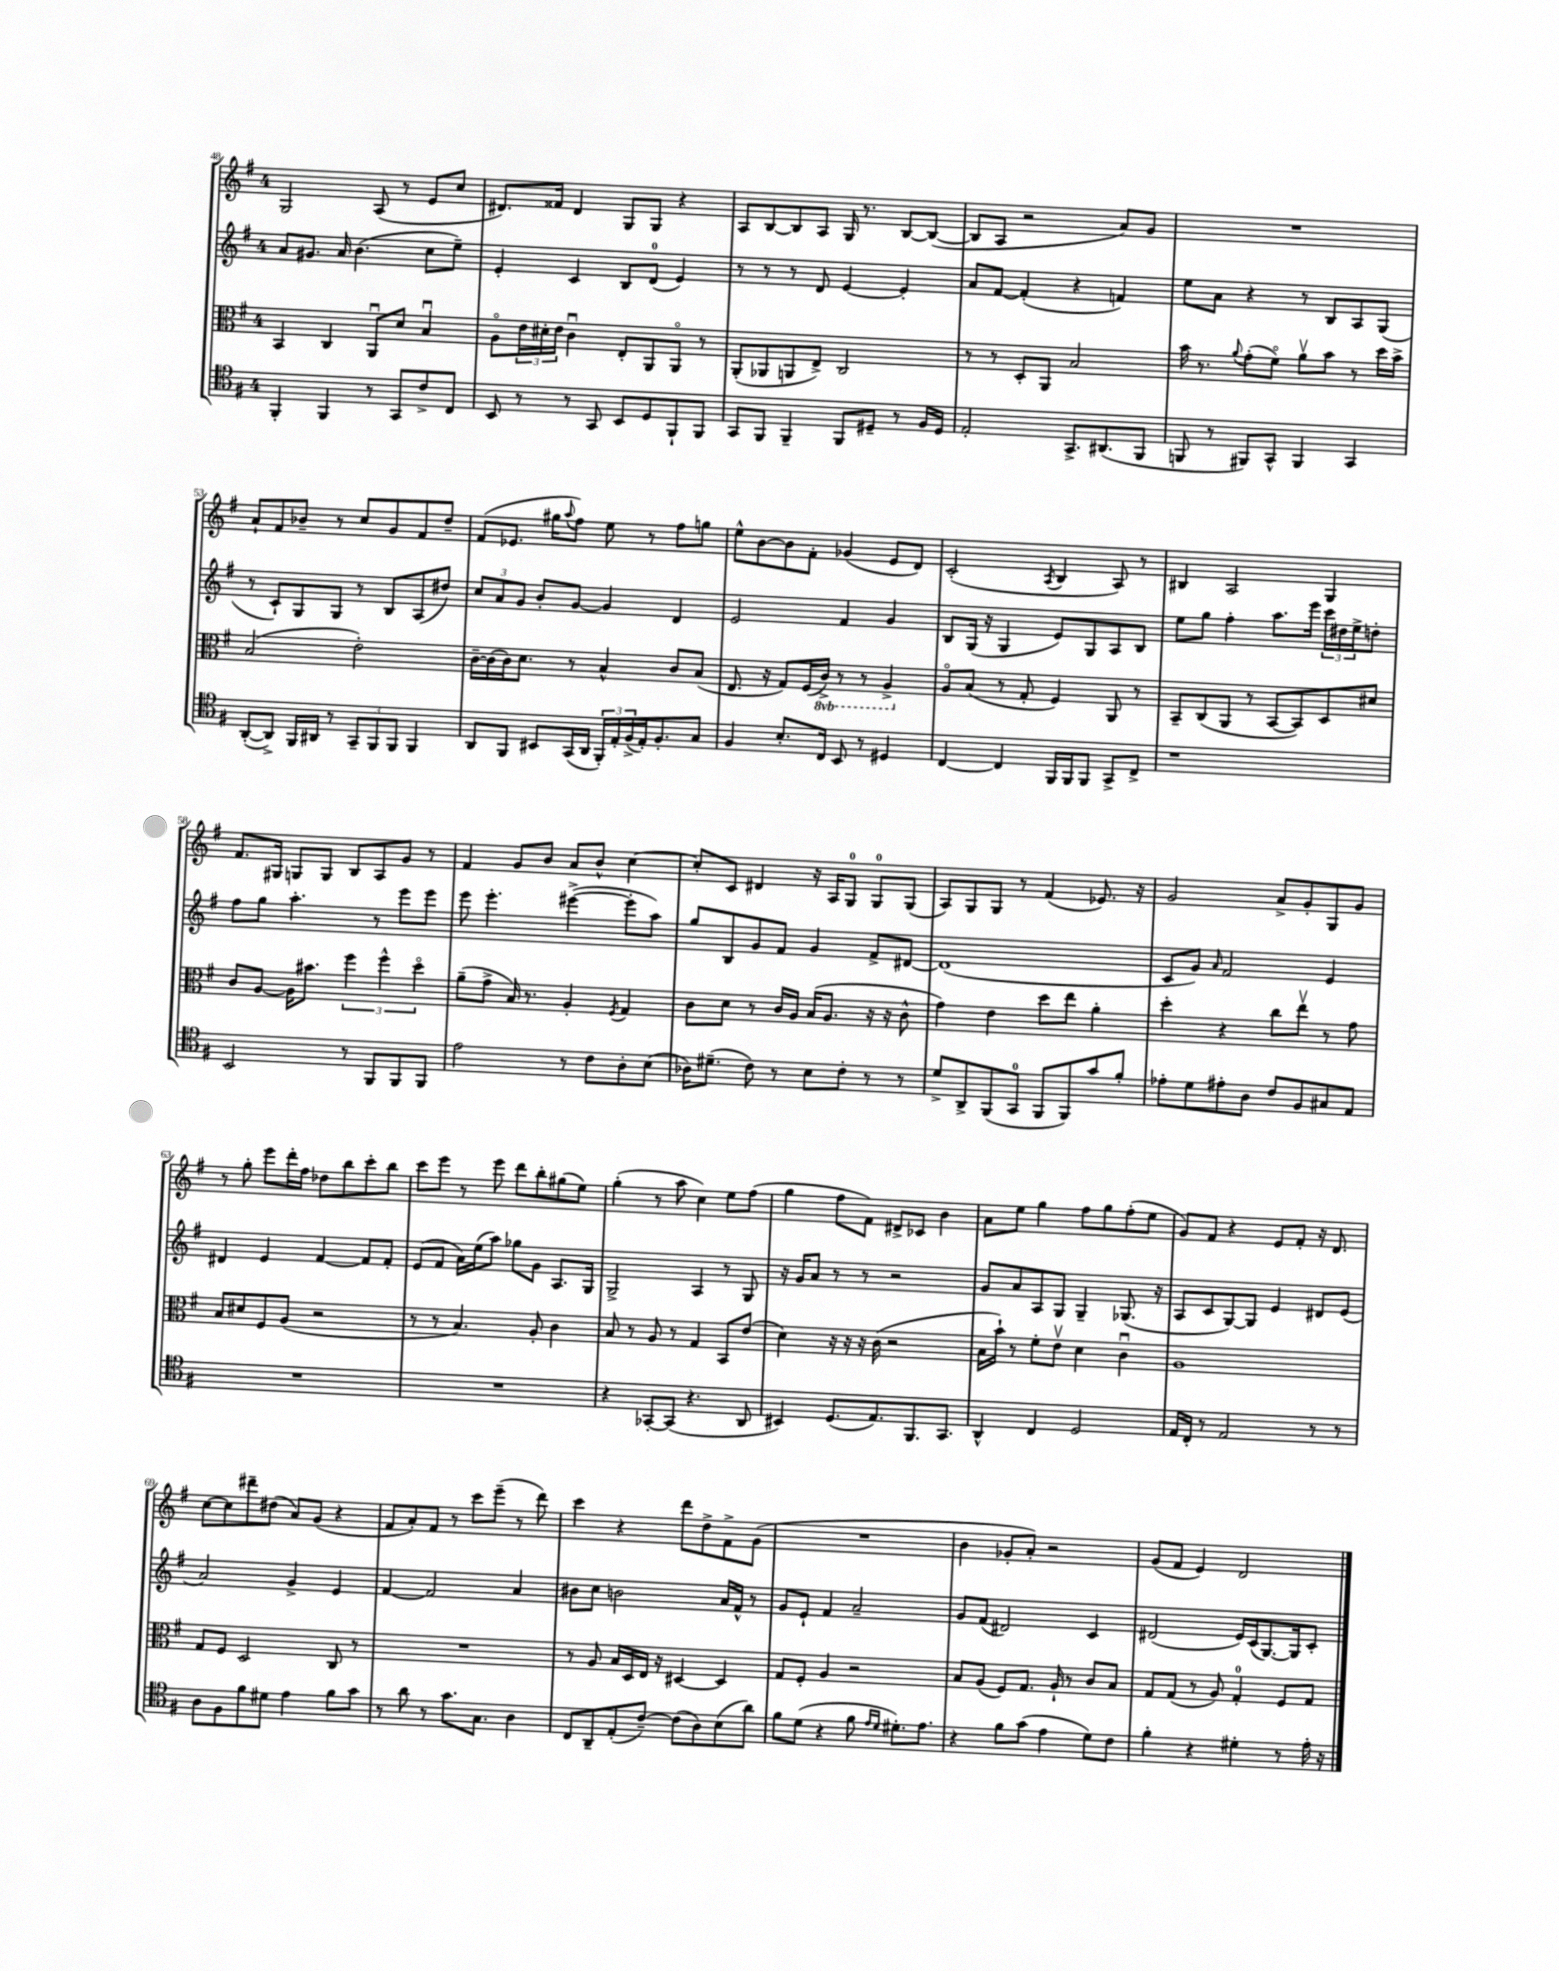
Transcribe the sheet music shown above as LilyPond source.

<<
\new StaffGroup <<
\new Staff = "s0" {
    \clef treble \key g \major \once \override Staff.TimeSignature.style = #'single-digit \time 4/4
    g2 a8( r8 e'8 c''8 |
    dis'8.) fisis'16 dis'4 g8 g8 r4 |
    a8 b8~ b8 a8 g16 r8. b8~ b8~( |
    b8 a8 r2 a'8) g'8 |
    R1 |
    a'8-! fis'8 bes'8-- r8 c''8 g'8 fis'8 d''8-- |
    fis'8( ees'8. gis''16 \appoggiatura { a''8 } fis''8) e''8 r8 fis''8 g''8 |
    e''8-^ b'8~ b'8 fis'8-. ges'4( e'8 d'8) |
    c'2-.( \acciaccatura { a8 } b4 a8) r8 |
    bis4 a2 g4 |
    fis'8. gis16 g8 g8 b8 a8 g'8 r8 |
    fis'4 g'8 b'8 a'8 b'8-^ c''4~ |
    c''8-. c'8 dis'4 r16 a16 g8-0 g8-0 g8( |
    a8) g8 g8 r8 fis'4( ees'8.) r16 |
    g'2 a'8-> g'8-. g8 g'8 |
    r8 g''8-. e'''8 d'''16-. fis''16 des''8 b''8 c'''8-. b''8 |
    c'''8 e'''8 r8 e'''8 d'''8 b''8-. gis''8( e''8) |
    g''4-.( r8 a''8 c''4) e''8 fis''8( |
    g''4 fis''8 fis'8) dis'8-> ces'8 b'4 |
    a'8 e''8 g''4 fis''8 g''8 fis''8-.( e''8 |
    g'8) fis'8 r4 e'8 fis'8-. r16 d'8. |
    c''8~ c''8 dis'''8-- dis''8( a'8) g'8( r4 |
    fis'8 a'8-.) fis'8 r8 c'''8 e'''8--( r8 d'''8) |
    c'''4 r4 d'''8 d''8-> fis'8-> g'8( |
    R1 |
    b'4 ges'8-. a'8-.) r2 |
    g'8( fis'8 e'4) d'2 \bar "|." |
}
\new Staff = "s1" {
    \clef treble \key g \major \once \override Staff.TimeSignature.style = #'single-digit \time 4/4
    a'8 gis'8. a'16 b'4.( c''8 e''8--) |
    e'4-. c'4 b8 d'8-0( e'4) |
    r8 r8 r8 d'8 e'4~ e'4-. |
    a'8 fis'8~ fis'4-.( r4 f'4) |
    e''8 a'8 r4 r8 b8 a8 g8( |
    r8 c'8-!) g8 g8 r8 b8 a8( dis''8) |
    \tuplet 3/2 { c''8 a'8 g'8 } b'8-. g'8~ g'4 d'4 |
    e'2 fis'4 g'4 |
    b8 g16( r16 g4 e'8) g8 a8 b8 |
    e''8 g''8 fis''4-. a''8. e'''16 \tuplet 3/2 { c'''16 dis''16 e''16-> } d''8-. |
    fis''8 g''8 a''4.-. r8 e'''8 e'''8 |
    e'''8 e'''4.-. eis'''4~->( eis'''8-. a''8) |
    g''8 b8 g'8 fis'8 g'4 fis'8-> dis'8~ |
    dis'1( |
    c'8 g'8) \grace { a'16 } fis'2 e'4 |
    dis'4 e'4 fis'4~ fis'8 fis'8-. |
    e'8( fis'8 a'16) e''16( a''8) ges''8 g'8 a8. g16 |
    g2-> a4 r8 g8 |
    r16 g'16 a'8 r8 r8 r2 |
    g'8 a'8 a8 g8 g4-- ges8.( r16 |
    a8 c'8 g8~) g8 e'4 dis'8 e'8( |
    a'2) g'4-> e'4 |
    fis'4~ fis'2 a'4 |
    bis'8 c''8 b'2 a'16 fis'16-^ r8 |
    g'8 e'8-! fis'4 a'2-- |
    g'8 fis'8( dis'2) c'4 |
    dis'2( e'16) c'16( g8.~) g16 c'8-. \bar "|." |
}
\new Staff = "s2" {
    \clef alto \key g \major \once \override Staff.TimeSignature.style = #'single-digit \time 4/4 \set Staff.ottavationMarkups = #ottavation-simple-ordinals
    b,4 c4 a,8\downbow d'8 b4\downbow |
    a8\flageolet \tuplet 3/2 { e'16 dis'16-. e'16 } c'4\downbow e8-. a,8 a,8\flageolet r8 |
    a,8-.( aes,8 a,8 e8->) c2 |
    r8 r8 d8-. a,8 b2 |
    b'16 r8. \appoggiatura { a'8 } g'8-.( fis'8\flageolet) a'8\upbow b'8 r8 d''16 b'16-> |
    b2( e'2-.) |
    c'16~-- c'16( c'16) d'8. r8 b4-^ c'8 b8( |
    e8. r16 g8) fis16( \ottava #-1 c16->) r8 r8 a,4-> \ottava #0 |
    a8\flageolet b8( r8 g8-. fis4) a,8 r8 |
    b,8-- c8( a,8 r8 b,8~ b,8) d8 dis'8 |
    c'8 a8~ a16 bis'8. \tuplet 3/2 { fis''4 fis''4-^ d''4\flageolet } |
    a'8--( g'8-> b16) r8. a4-. \acciaccatura { fis8 } g4 |
    c'8 d'8 r8 c'16 a16 b16( a8. r16 r16 c'8-^ |
    g'4) e'4 d''8 e''8 a'4-. |
    d''4-. r4 c''8 e''8\upbow r8 g'8 |
    b8 dis'8 fis8 a8( r2 |
    r8 r8 b4.) a8-. c'4 |
    b8 r8 a8 r8 g4 b,8 e'8( |
    d'4) r16 r16 r16 c'16( r2 |
    b16 b'16-!) r8 fis'8-. e'8\upbow d'4 c'4\downbow |
    a1 |
    g8 fis8 d2 c8 r8 |
    R1 |
    r8 a8 b16 d16 e16 r16 dis4~ dis4 |
    g8 fis8-. a4 r2 |
    b8 a8( fis8) g8. a16-! r8 c'8 b8 |
    g8 g8( r8 a8) g4-0-. fis8 g8 \bar "|." |
}
\new Staff = "s3" {
    \clef tenor \key g \major \once \override Staff.TimeSignature.style = #'single-digit \time 4/4
    fis,4-. fis,4 r8 g,8 c'8-> c8 |
    b,8 r8 r8 g,8 b,8 d8 fis,8-! fis,8 |
    g,8 fis,8 fis,4-- fis,8 dis8-- r8 fis16 dis16 |
    e2-. g,8.-> ais,8.( fis,8 |
    f,8 r8 fis,8) g,8-^ fis,4 g,4 |
    a,8~-.( a,8->) fis,16 ais,16 r8 \tuplet 3/2 { g,8-- fis,8 fis,8 } fis,4 |
    a,8 fis,8 bis,8 g,16( a,16 \tuplet 3/2 { fis,16-.) e16-. fis16->( } e16-.) fis8.-. g8 |
    fis4 b8.-. c16 b,8 r8 dis4 |
    c4~ c4 fis,16 fis,16 fis,8 g,8-> c8-> |
    r1 |
    b,2 r8 fis,8 fis,8 fis,8 |
    e'2 r8 c'8 a8-. b8( |
    aes16) dis'8.--( c'8) r8 b8 c'8-. r8 r8 |
    d'8-> a,8-> fis,8( g,8-0 fis,8 fis,8) g'8 fis'8-. |
    ees'8-. d'8 eis'8-. a8 c'8 fis8 gis8 e8 |
    R1 |
    R1 |
    r4 ges,8~-. ges,8( r4. a,8 |
    bis,4) d8.( e8.) fis,8. g,8. |
    a,4-^ c4 d2 |
    e16 c16-. r8 e2 r8 r8 |
    a8 fis8 fis'8 dis'8 e'4 fis'8 g'8 |
    r8 a'8 r8 g'8. g8. a4 |
    c8 a,8-- e8-.( c'8~--) c'8( a8) b8( a'8) |
    fis'8 d'8( r4 fis'8 \grace { e'16 d'16 } dis'8.-.) e'8. |
    r4 fis'8 g'8( e'4 d'8) c'8 |
    fis'4-. r4 dis'4-. r8 e'16-. r16 \bar "|." |
}
>>
>>
\layout { \context { \Score currentBarNumber = #48 } }
